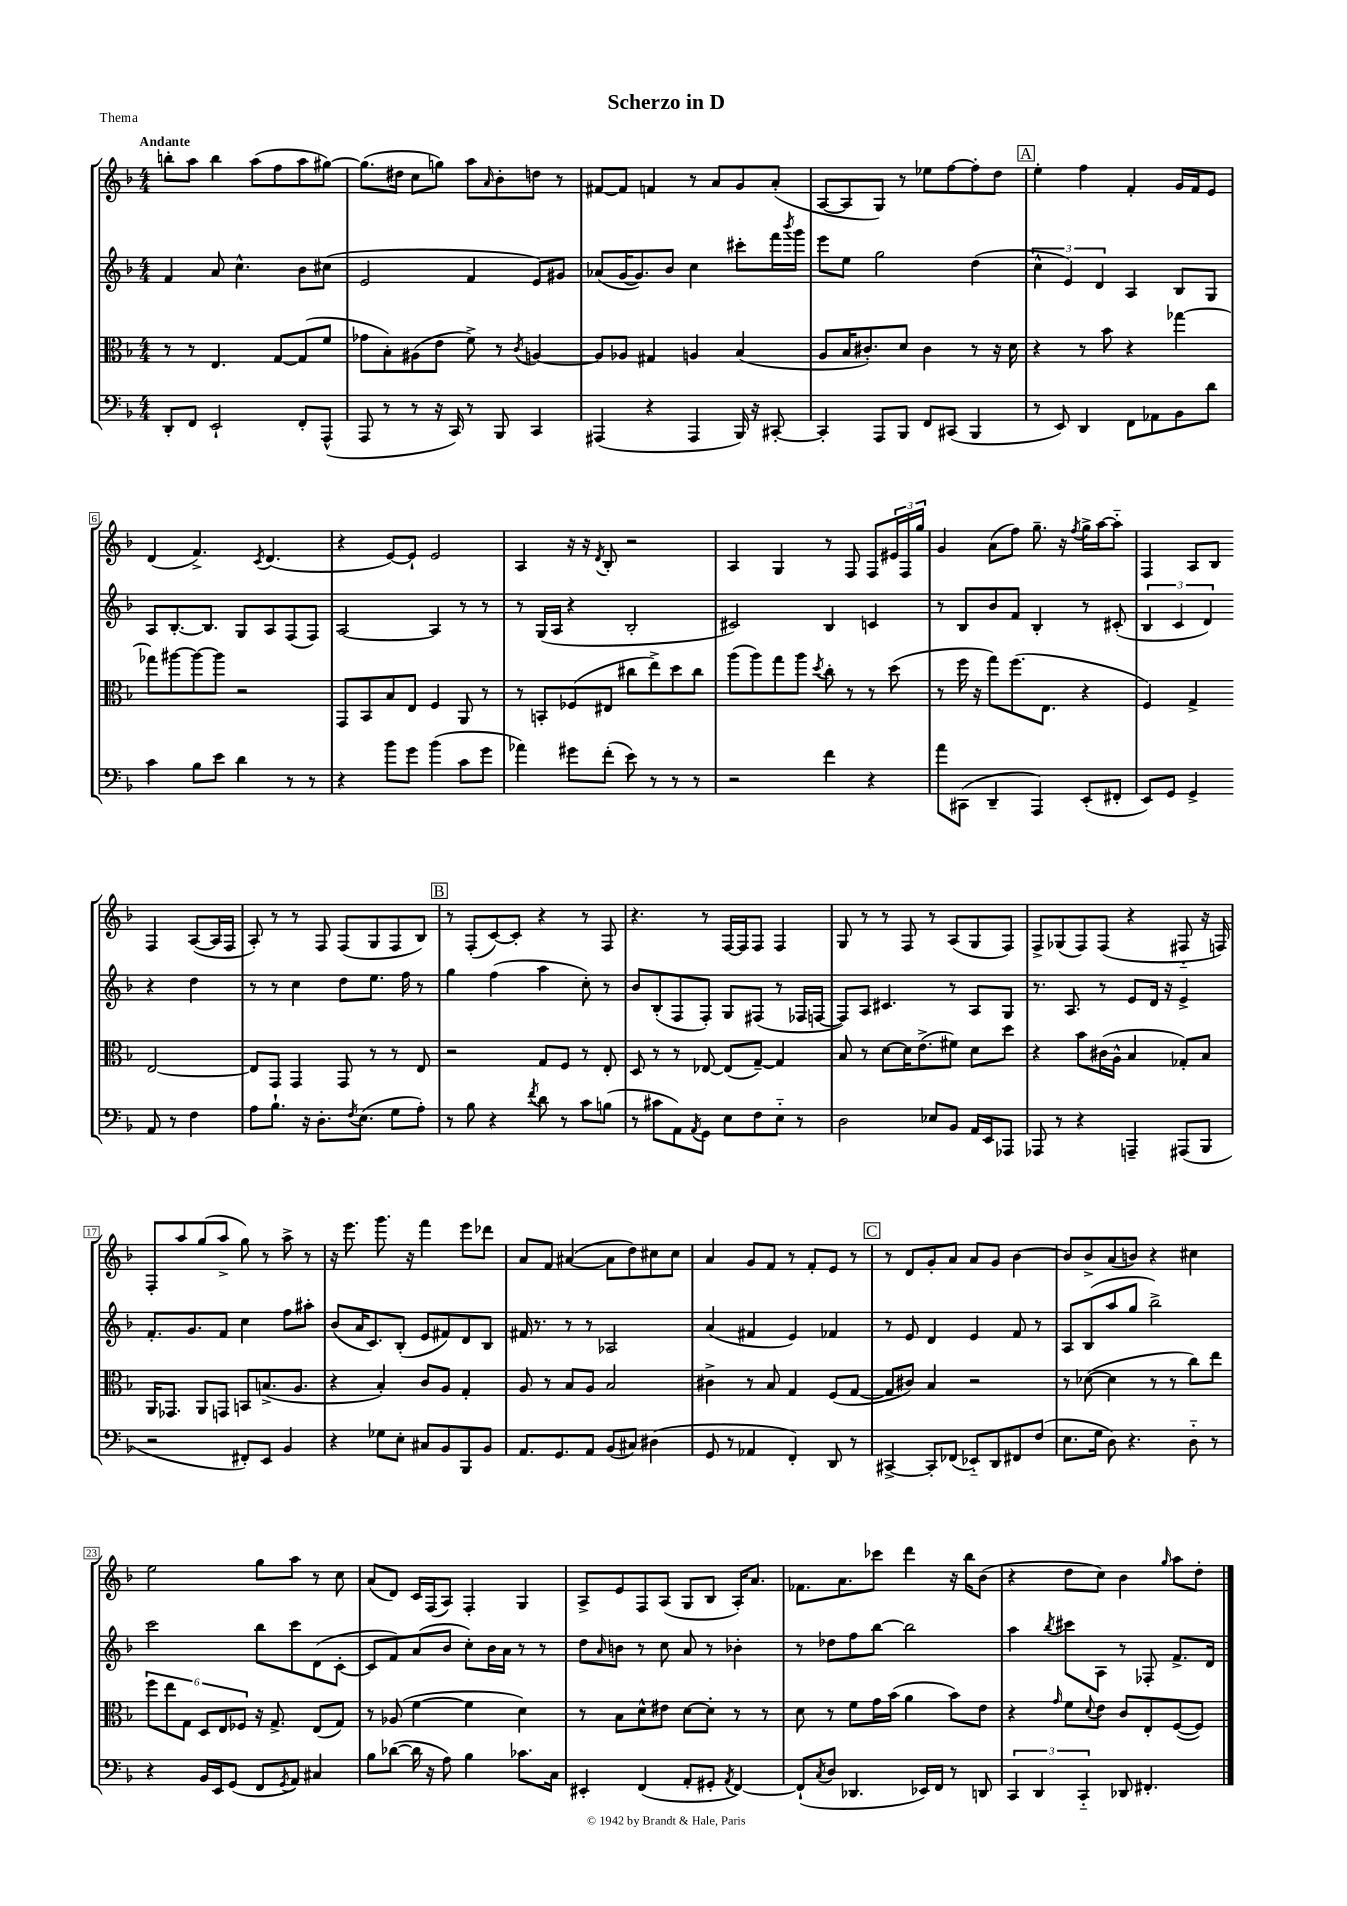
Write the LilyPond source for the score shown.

\header { title = "Scherzo in D" piece = "Thema" }
<<
\new StaffGroup <<
\new Staff = "s0" {
    \clef treble \key f \major \numericTimeSignature \time 4/4 \tempo "Andante"
    b''8-. a''8 b''4 a''8( f''8 a''8 gis''8~) |
    gis''8.( dis''16 c''8 g''8) a''8 \grace { a'16 } bes'8-. d''8 r8 |
    fis'8~ fis'8 f'4 r8 a'8 g'8 a'8-.( |
    a8~ a8 g8) r8 ees''8 f''8~ f''8-. d''8 |
    \mark \markup { \box "A" } e''4-. f''4 f'4-. g'16 f'16 e'8 |
    d'4( f'4.->) \acciaccatura { c'8 } d'4.( |
    r4 e'8~) e'8-! e'2 |
    a4 r16 r16 \acciaccatura { d'8 } bes8-. r2 |
    a4 g4 r8 f8 f8 \tuplet 3/2 { eis'16 f16 g''16 } |
    g'4 a'8( f''8) g''8.-- r16 \acciaccatura { f''8 } g''16-> a''16~ a''8-_ |
    f4 a8 bes8 f4 a8~( a16 f16 |
    a8-.) r8 r8 f8 f8( g8 f8 bes8) |
    \mark \markup { \box "B" } r8 f8-.( c'8~) c'8-. r4 r8 f8 |
    r4. r8 f16~ f16 f8 f4 |
    g8 r8 r8 f8 r8 a8( g8 f8) |
    f8-> ges8( f8) f8( r4 fis8-_ r16 f16) |
    f8-. a''8 g''8( a''8-> g''8) r8 a''8-> r8 |
    r16 e'''8. g'''8. r16 f'''4 e'''8 des'''8 |
    a'8 f'8 ais'4~( ais'8 d''8) cis''8 cis''8 |
    a'4 g'8 f'8 r8 f'8-. e'8 r8 |
    \mark \markup { \box "C" } r8 d'8 g'8-. a'8 a'8 g'8 bes'4~ |
    bes'8 bes'8-> a'8( b'8) r4 cis''4 |
    e''2 g''8 a''8 r8 c''8 |
    a'8( d'8) c'16 f16( a8) f4-. g4 |
    a8-> e'8 f8 a8( g8 bes8 a16-.) a'8. |
    fes'8. a'8. ces'''8 d'''4 r16 bes''16 bes'8( |
    r4 d''8 c''8) bes'4 \grace { g''16 } a''8 d''8-. \bar "|." |
}
\new Staff = "s1" {
    \clef treble \key f \major \numericTimeSignature \time 4/4
    f'4 a'8 c''4.-^ bes'8 cis''8( |
    e'2 f'4 e'8) gis'8 |
    aes'8( g'16~ g'8.) bes'8 c''4 cis'''8-. f'''16 \acciaccatura { bes'''8 } g'''16 |
    e'''8 e''8 g''2 d''4( |
    \mark \markup { \box "A" } \tuplet 3/2 { c''4-^ e'4) d'4 } a4 bes8 g8 |
    a8 bes8.~-. bes8. g8 a8 f8( f8) |
    a2~ a4 r8 r8 |
    r8 g16( a16 r4 bes2-. |
    cis'2) bes4 c'4 |
    r8 bes8 bes'8 f'8 bes4-. r8 cis'8-.( |
    \tuplet 3/2 { bes4 c'4 d'4) } r4 d''4 |
    r8 r8 c''4 d''8 e''8. f''16 r8 |
    \mark \markup { \box "B" } g''4 f''4( a''4 c''8-.) r8 |
    bes'8 bes8-.( f8 f8-.) g8 fis8( r8 fes16 f16~ |
    f8) a8 cis'4. r8 a8 g8 |
    r8. a8. r8 e'8 d'16 r16 e'4-> |
    f'8.-. g'8. f'8 c''4 f''8 ais''8-. |
    bes'8( a'16 c'8.) bes8-.( e'8 fis'8) d'8 bes8 |
    fis'16 r8. r8 r8 aes2 |
    a'4( fis'4 e'4) fes'4 |
    \mark \markup { \box "C" } r8 e'8 d'4 e'4 f'8 r8 |
    a8 bes8( a''8 g''8 bes''2->) |
    c'''2 bes''8 c'''8 d'8( c'8~-. |
    c'8 f'8) a'8( bes'8 c''8-.) bes'16 a'16 r8 r8 |
    d''8 \grace { a'16 } b'8 r8 c''8 a'8 r8 bes'4-. |
    r8 des''8 f''8 bes''8~ bes''2 |
    a''4 \acciaccatura { bes''8 } cis'''8 a8 r8 fes8-. f'8.-> d'16 \bar "|." |
}
\new Staff = "s2" {
    \clef alto \key f \major \numericTimeSignature \time 4/4
    r8 r8 e4. g8~ g8( f'8 |
    ges'8 bes8-.) ais8( e'8 f'8->) r8 \acciaccatura { c'8 } a4~ |
    a8 aes8 gis4 a4 bes4( |
    a8 bes16 cis'8.-.) d'8 cis'4 r8 r16 d'16 |
    \mark \markup { \box "A" } r4 r8 bes'8 r4 ges''4~ |
    ges''8 ais''8~ ais''8~ ais''8 r2 |
    g,8 bes,8 bes8 e8 f4 a,8 r8 |
    r8 b,8-. fes8( eis8 cis''8 e''8->) d''8 cis''8 |
    a''8( a''8) g''8 a''8 \acciaccatura { d''8 } c''8-. r8 r8 d''8( |
    r8 f''16 r16 g''8) f''8.( e8. r4 |
    f4) g4-> e2~ |
    e8 g,8 g,4 g,8 r8 r8 e8 |
    \mark \markup { \box "B" } r2 g8 f8 r8 e8-. |
    d8 r8 r8 ees8~ ees8( g8~--) g4 |
    bes8 r8 d'8~ d'16 e'8.->( fis'8) d'8 d''8 |
    r4 bes'8 cis'16( a16-^ bes4 ges8-.) bes8 |
    a,16 ges,8. a,8 g,8 b,8 b8.->( a8. |
    r4 bes4-.) c'8 a8 g4-. |
    a8 r8 bes8 a8 bes2 |
    cis'4-> r8 bes8 g4 f8( g8~ |
    \mark \markup { \box "C" } g8 cis'8) bes4 r2 |
    r8 des'8~( des'4 r8 r8 c''8) e''8 |
    \tuplet 6/4 { f''8 e''8 g8 d8 e8 fes8 } r16 g8.-> e8( g8) |
    r8 aes8( f'4~ f'4 d'4) |
    r8 bes8 d'8-^ eis'8 d'8~ d'8-. r8 r8 |
    d'8 r8 f'8 g'16 bes'16( a'4 bes'8) e'8 |
    r4 \grace { g'16 } f'8 \appoggiatura { d'8 } e'8 c'8 e8-. f8~( f8) \bar "|." |
}
\new Staff = "s3" {
    \clef bass \key f \major \numericTimeSignature \time 4/4
    d,8-. f,8 e,2-! f,8-. a,,8-^( |
    a,,8 r8 r8 r16 c,16) r8 bes,,8 c,4 |
    ais,,4( r4 ais,,4 bes,,16) r16 cis,8~-. |
    cis,4-. a,,8 bes,,8 f,8 cis,8( bes,,4 |
    \mark \markup { \box "A" } r8 e,8) d,4 f,8 aes,8 bes,8 d'8 |
    c'4 bes8 e'8 d'4 r8 r8 |
    r4 bes'8 g'8 bes'4( c'8 g'8 |
    aes'4) gis'8 f'8-.( e'8) r8 r8 r8 |
    r2 f'4 r4 |
    a'8 cis,8( d,4-- a,,4) e,8-.( fis,8-. |
    e,8) g,8 g,4-> a,8 r8 f4 |
    a8 bes8.-! r16 d8.-. \acciaccatura { f8 } e8.( g8 a8-.) |
    \mark \markup { \box "B" } r8 bes8 r4 \acciaccatura { f'8 } d'8 r8 c'8 b8( |
    r8 cis'8 a,8) \acciaccatura { a,8 } g,8 e8 f8 e8-_ r8 |
    d2 ees8 bes,8 a,16 e,16 aes,,8 |
    aes,,8 r8 r4 a,,4-- ais,,8( bes,,8 |
    r2 fis,8-.) e,8 bes,4 |
    r4 ges8 e8-. cis8 bes,8 bes,,8 bes,8 |
    a,8. g,8. a,8 bes,8( cis8) dis4( |
    g,8 r8 aes,4 f,4-.) d,8 r8 |
    \mark \markup { \box "C" } cis,4~-> cis,8-. fes,8( ees,8-_) d,8 fis,8 f8( |
    e8. g16 d8) r4. d8-_ r8 |
    r4 bes,16 e,16 g,8( f,8 \acciaccatura { g,8 } a,8) cis4 |
    bes8 des'8~( des'16 r16 a8) bes4 ces'8. c16 |
    eis,4-. f,4( a,8-. gis,8-. \acciaccatura { a,8 } f,4~) |
    f,8-!( \acciaccatura { c8 } d8 des,4. ees,16) f,16 r8 d,8 |
    \tuplet 3/2 { c,4 d,4 c,4-_ } des,8 fis,4.-. \bar "|." |
}
>>
>>
\layout { \context { \Score \override BarNumber.stencil = #(make-stencil-boxer 0.1 0.3 ly:text-interface::print) } }
